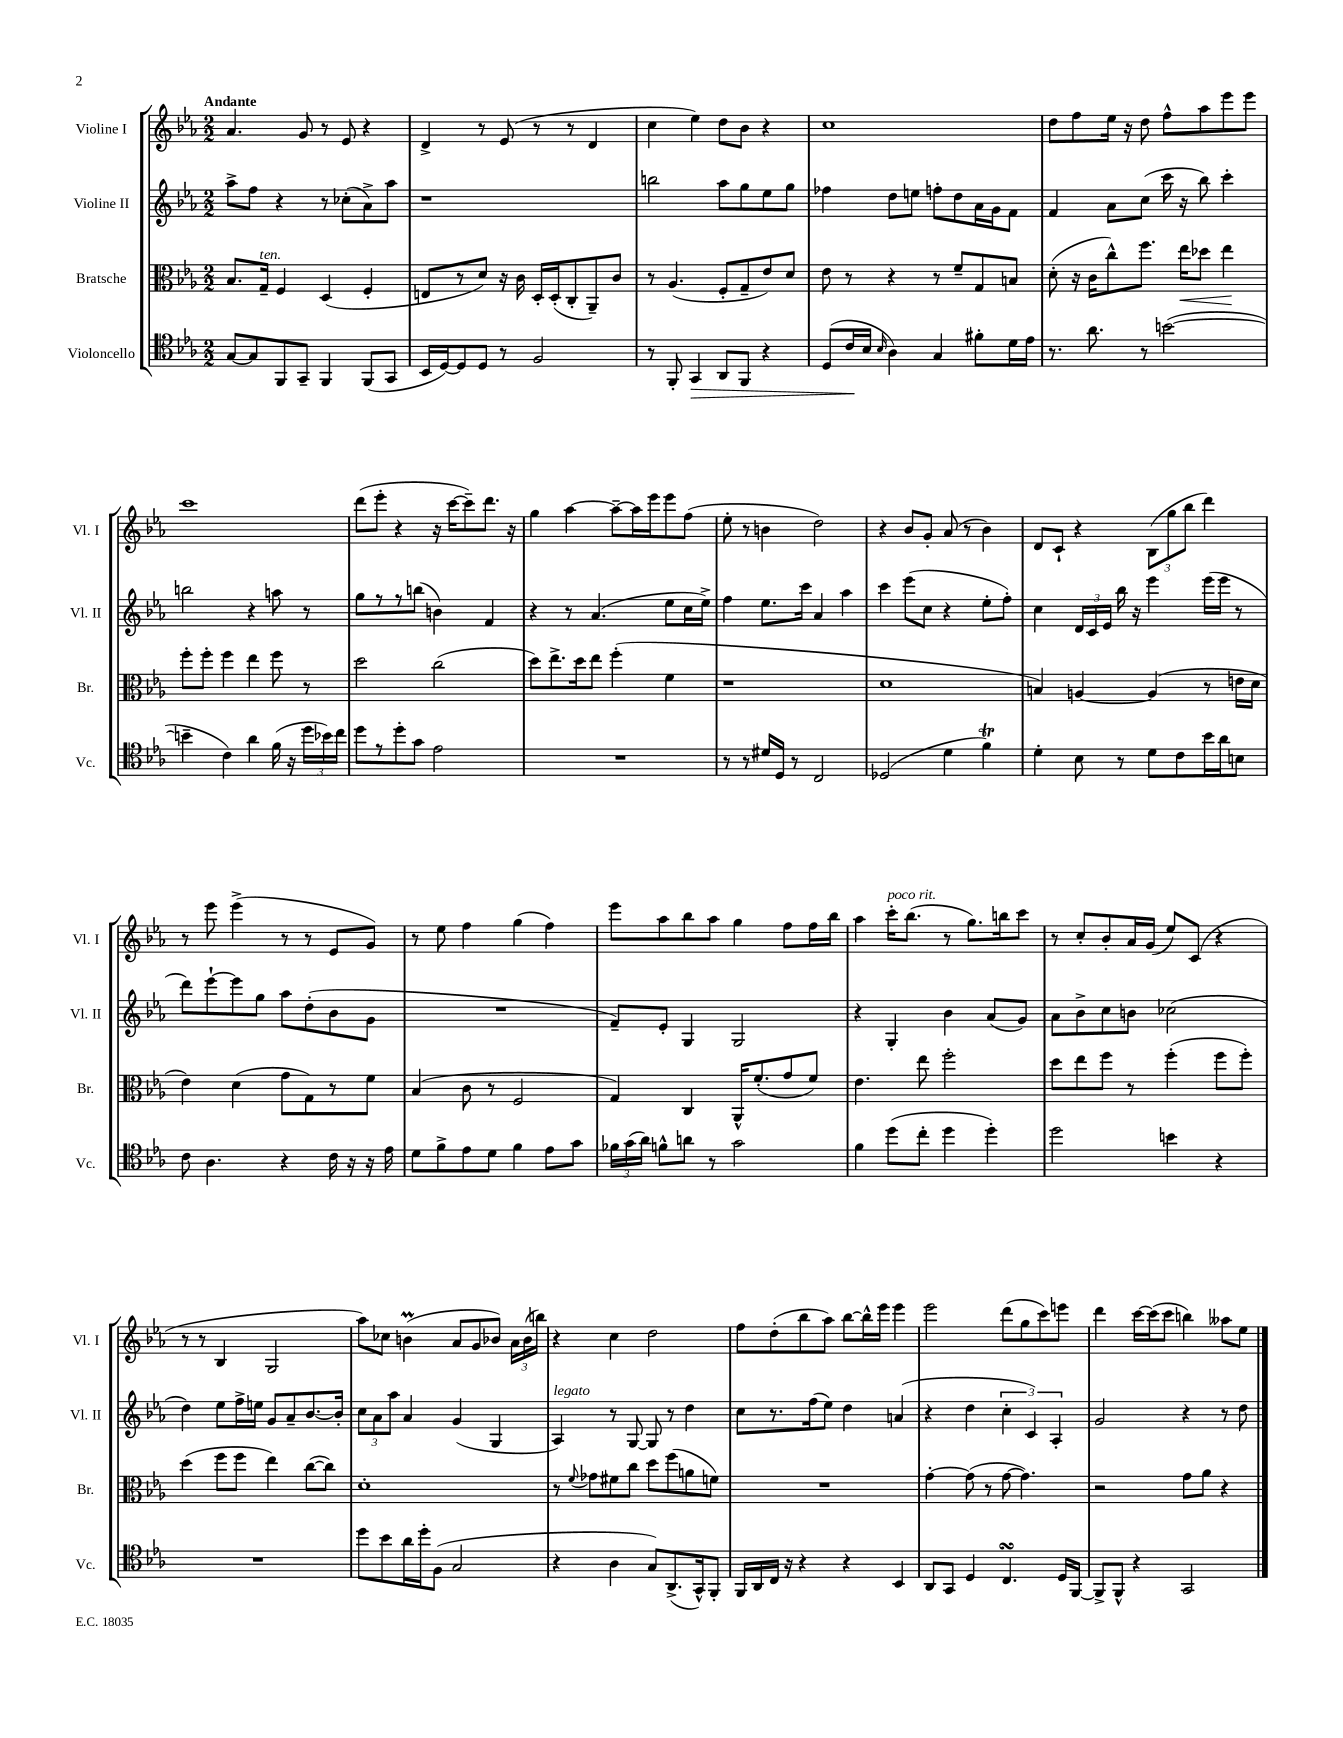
<<
\new StaffGroup <<
\new Staff = "s0" \with { instrumentName = "Violine I" shortInstrumentName = "Vl. I" } {
    \clef treble \key ees \major \numericTimeSignature \time 2/2 \tempo "Andante"
    \autoBeamOff aes'4. g'8 r8 ees'8 r4 |
    d'4-> r8 ees'8( r8 r8 d'4 |
    c''4 ees''4) d''8[ bes'8] r4 |
    c''1 |
    d''8[ f''8 ees''16] r16 d''8 f''8[-^ aes''8 ees'''8 ees'''8] |
    c'''1 |
    d'''8[( ees'''8]-. r4 r16 c'''16[~ c'''8--) d'''8.] r16 |
    g''4 aes''4~ aes''8[~-- aes''16 ees'''16 ees'''8 f''8]( |
    ees''8-. r8 b'4 d''2) |
    r4 bes'8[ g'8]-. aes'8( r8 bes'4) |
    d'8[ c'8]-! r4 \tuplet 3/2 { bes8[( g''8 bes''8] } d'''4) |
    r8 ees'''8 ees'''4->( r8 r8 ees'8[ g'8]) |
    r8 ees''8 f''4 g''4( f''4) |
    ees'''8[ aes''8 bes''8 aes''8] g''4 f''8[ f''16 bes''16] |
    aes''4 c'''16[-.^\markup { \italic "poco rit." } bes''8.]( r8 g''8.[) b''16 c'''8] |
    r8 c''8[-. bes'8-. aes'16 g'16]( ees''8[) c'8]( r4 |
    r8 r8 bes4 g2 |
    aes''8[) ces''8] b'4\prall( aes'8[ g'8 bes'8]) \tuplet 3/2 { aes'16[ bes'16( b''16]) } |
    r4 c''4 d''2 |
    f''8[ d''8-.( bes''8 aes''8]) bes''8[~ bes''16-^ ees'''16] ees'''4 |
    ees'''2 d'''8[( g''8 c'''8) e'''8] |
    d'''4 c'''16[~ c'''16( c'''8] b''4) aeses''8[ ees''8] \bar "|." |
}
\new Staff = "s1" \with { instrumentName = "Violine II" shortInstrumentName = "Vl. II" } {
    \clef treble \key ees \major \numericTimeSignature \time 2/2
    \autoBeamOff aes''8[-> f''8] r4 r8 ces''8[-.( aes'8->) aes''8] |
    r1 |
    b''2 aes''8[ g''8 ees''8 g''8] |
    fes''4 d''8[ e''8] f''8[-. d''8 aes'16 g'16 f'8] |
    f'4 aes'8[ c''8]( c'''16 r16 bes''8) c'''4-. |
    b''2 r4 a''8 r8 |
    g''8[ r8 r8 b''8]( b'4) f'4 |
    r4 r8 aes'4.( ees''8[ c''16 ees''16]->) |
    f''4 ees''8.[ c'''16] aes'4 aes''4 |
    c'''4 ees'''8[( c''8] r4 ees''8[-. f''8]-.) |
    c''4 \tuplet 3/2 { d'16[ c'16 ees'16] } bes''16 r16 ees'''4 ees'''16[( ees'''16] r8 |
    d'''8[) ees'''8~-! ees'''8 g''8] aes''8[ d''8-.( bes'8 g'8] |
    R1 |
    f'8[--) ees'8]-. g4 g2 |
    r4 g4-. bes'4 aes'8[( g'8]) |
    aes'8[ bes'8-> c''8 b'8] ces''2( |
    d''4) ees''8[ f''16-> e''16] g'8[ aes'8-- bes'8.~ bes'16]-. |
    \tuplet 3/2 { c''8[ aes'8 aes''8] } aes'4 g'4( g4 |
    aes4^\markup { \italic "legato" }) r8 g8~ g8 r8 d''4 |
    c''8[ r8. f''16( ees''8]) d''4 a'4( |
    r4 d''4 \tuplet 3/2 { c''4-. c'4) aes4-. } |
    g'2 r4 r8 d''8 \bar "|." |
}
\new Staff = "s2" \with { instrumentName = "Bratsche" shortInstrumentName = "Br." } {
    \clef alto \key ees \major \numericTimeSignature \time 2/2
    \autoBeamOff bes8.[ g16]--^\markup { \italic "ten." } f4 d4( f4-. |
    e8[ r8 d'8]) r16 c'16 d16[-. d16-.( c8-. aes,8--) c'8] |
    r8 aes4.( f8[-. g8-- ees'8) d'8] |
    ees'8 r8 r4 r8 f'8[-- g8 b8] |
    d'8-.( r16 c'16[ c''8-^) f''8.] ees''16[\< des''8] ees''4\! |
    f''8[-. f''8]-. f''4 ees''4 f''8 r8 |
    d''2 c''2( |
    d''8[) ees''8.-> d''16 ees''8] f''4-.( f'4 |
    r1 |
    d'1 |
    b4) a4~ a4( r8 e'16[ d'16] |
    ees'4) d'4( g'8[ g8) r8 f'8] |
    bes4( c'8 r8 f2 |
    g4) c4 aes,16[-^ f'8.-.( g'8 f'8]) |
    ees'4. ees''8 f''2-. |
    d''8[ ees''8 f''8] r8 f''4-.( f''8[ f''8]-.) |
    d''4( f''8[ f''8] ees''4) c''8[~( c''8]) |
    d'1-. |
    r8 \appoggiatura { f'8 } ges'8[ fis'8 c''8] d''8[ f''8( a'8 f'8]) |
    R1 |
    g'4~-. g'8( r8 g'8~ g'4.) |
    r2 g'8[ aes'8] r4 \bar "|." |
}
\new Staff = "s3" \with { instrumentName = "Violoncello" shortInstrumentName = "Vc." } {
    \clef tenor \key ees \major \numericTimeSignature \time 2/2
    \autoBeamOff g8[~ g8 f,8 g,8]-- f,4 f,8[( g,8] |
    bes,16[ d16~) d8 d8] r8 f2 |
    r8 f,8-. g,4\> aes,8[ f,8] r4 |
    d8[( c'16\! bes16] \grace { bes16 } aes4) g4 fis'8[-. d'16 ees'16] |
    r8. aes'8. r8 b'2~( |
    b'4-- c'4) aes'4 f'16( r16 \tuplet 3/2 { d''16[ bes'16) c''16] } |
    d''8[ r8 d''8-. g'8] ees'2 |
    R1 |
    r8 r8 dis'16[ d16] r8 c2 |
    des2( d'4 f'4\trill) |
    d'4-. bes8 r8 d'8[ c'8 bes'16 aes'16 b8] |
    c'8 aes4. r4 c'16 r16 r16 ees'16 |
    d'8[ f'8-> ees'8 d'8] f'4 ees'8[ g'8] |
    \tuplet 3/2 { fes'16[ g'16( aes'16]) } f'8[-^ a'8] r8 g'2 |
    f'4 d''8[( c''8]-. d''4 d''4-.) |
    d''2 b'4 r4 |
    R1 |
    d''8[ bes'8 aes'16 d''16-. f8]( g2 |
    r4 aes4 g8[) aes,8.->( g,16-^) f,8]-. |
    f,16[ aes,16 c16] r16 r4 r4 bes,4 |
    aes,8[ g,8] d4 c4.\turn d16[ f,16]~ |
    f,8[-> f,8]-^ r4 g,2 \bar "|." |
}
>>
>>
\layout { \context { \Score \remove "Bar_number_engraver" } }
